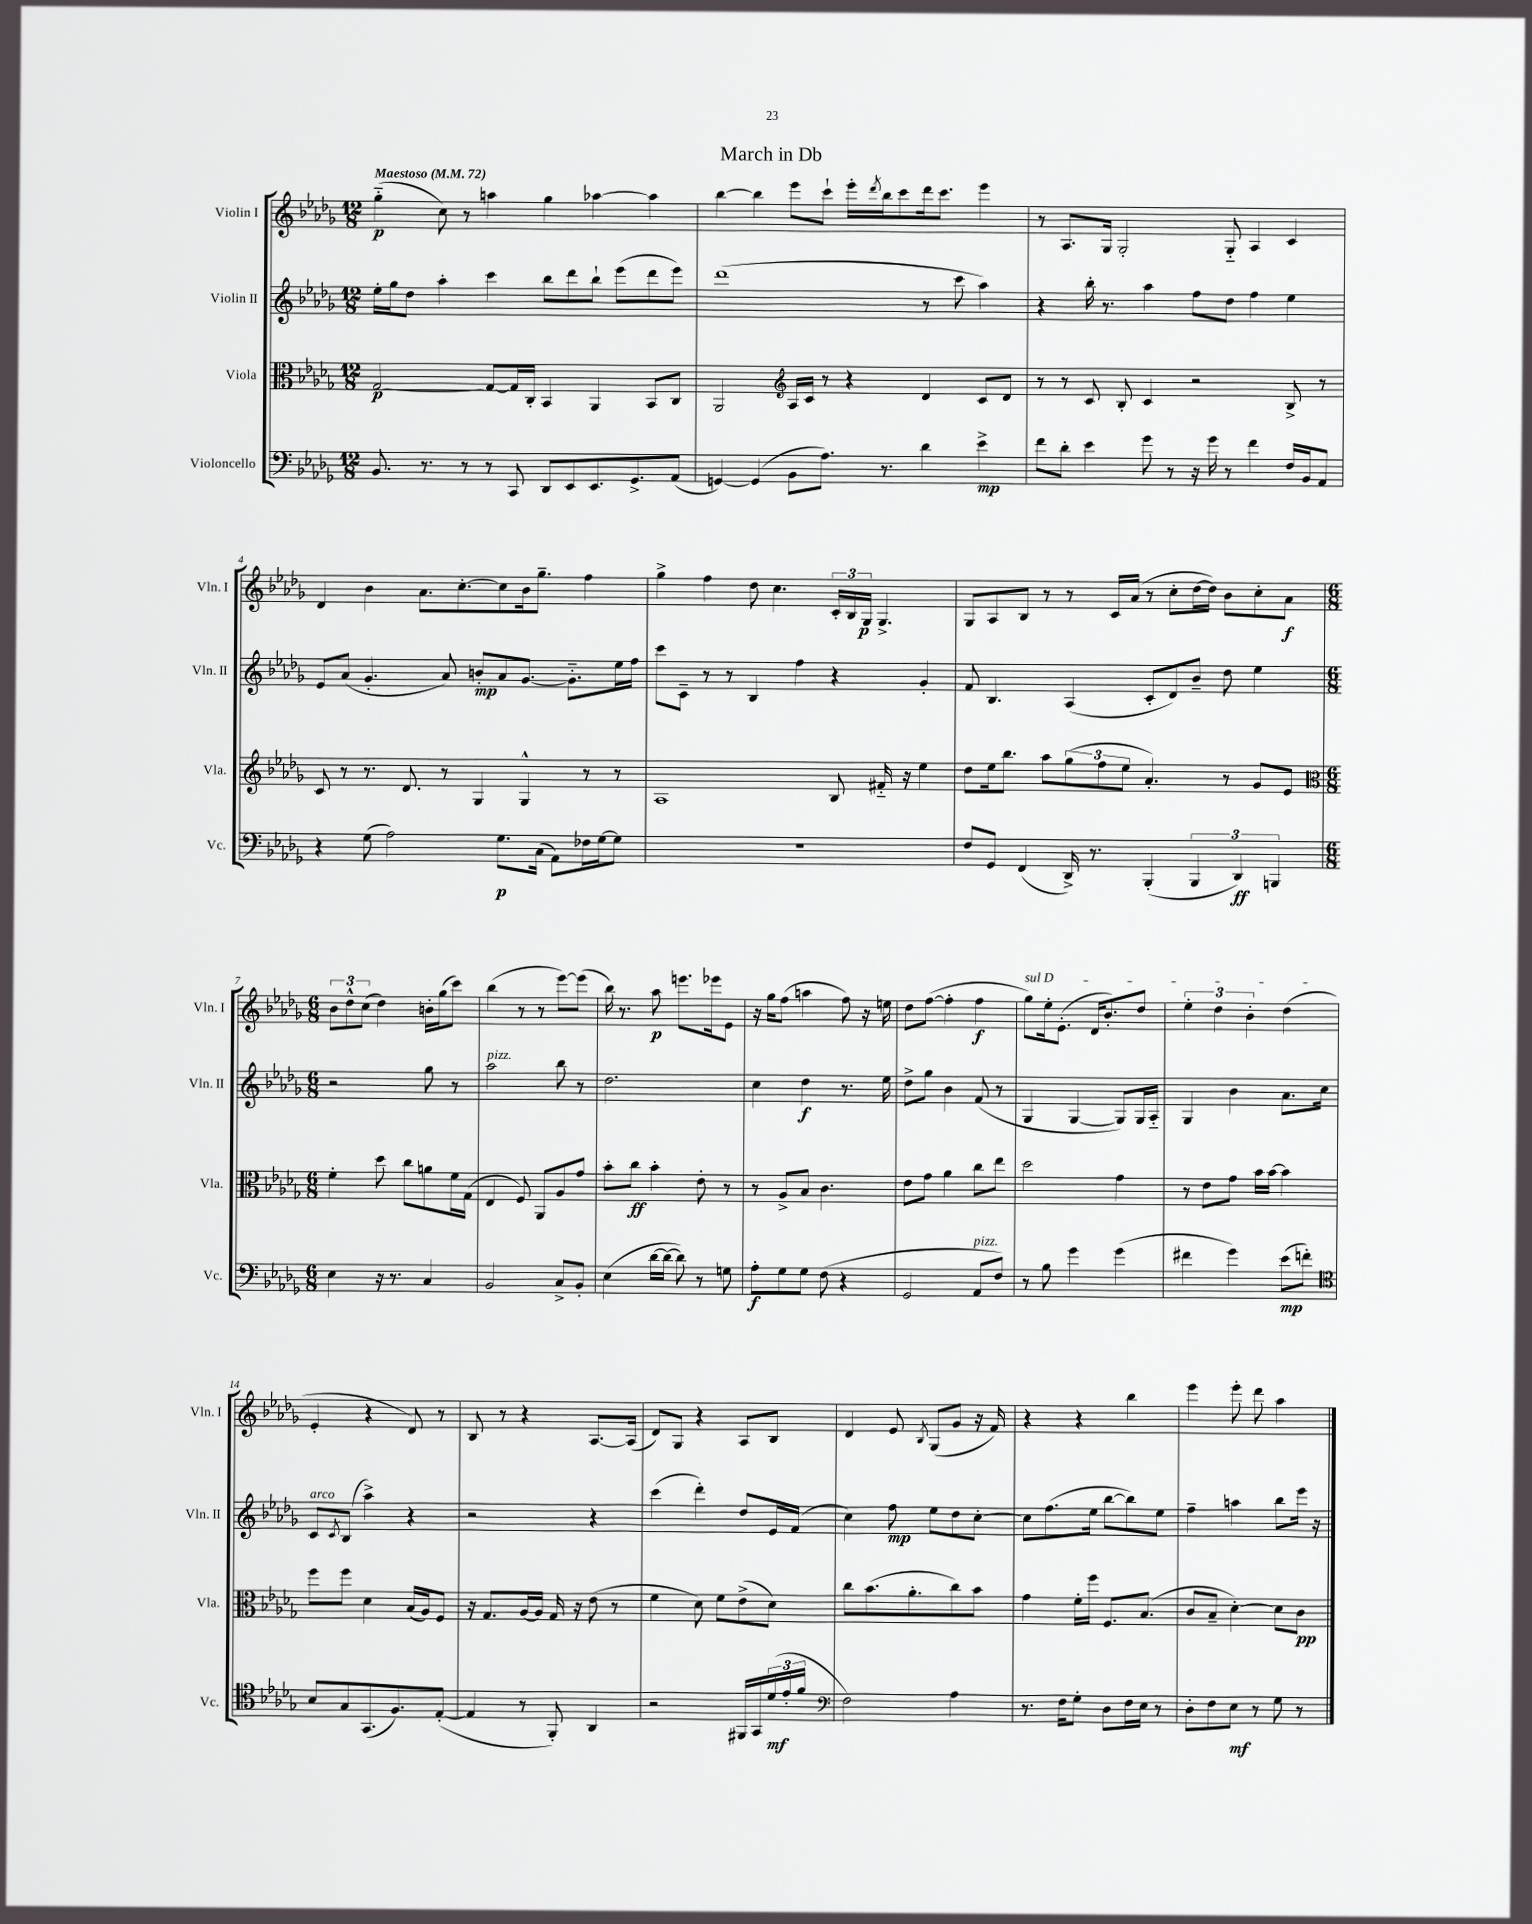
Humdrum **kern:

**kern	**dynam	**kern	**dynam	**kern	**dynam	**kern	**dynam
*part4	*part4	*part3	*part3	*part2	*part2	*part1	*part1
*staff4	*staff4	*staff3	*staff3	*staff2	*staff2	*staff1	*staff1
*I"Violoncello	*	*I"Viola	*	*I"Violin II	*	*I"Violin I	*
*I'Vc.	*	*I'Vla.	*	*I'Vln. II	*	*I'Vln. I	*
*clefF4	*	*clefC3	*	*clefG2	*	*clefG2	*
*k[b-e-a-d-g-]	*	*k[b-e-a-d-g-]	*	*k[b-e-a-d-g-]	*	*k[b-e-a-d-g-]	*
*M12/8	*	*M12/8	*	*M12/8	*	*M12/8	*
*MM72	*	*MM72	*	*MM72	*	*MM72	*
=1	=1	=1	=1	=1	=1	=1	=1
!	!	!	!	!	!	!LO:TX:a:B:t=Maestoso	!
8.BB-/	.	[2G-/	p	16ee-'\LL	.	(4gg-\	p
.	.	.	.	16gg-\J	.	.	.
.	.	.	.	8dd-\J	.	.	.
8.r	.	.	.	.	.	.	.
.	.	.	.	4aa-'\	.	8cc\)	.
8r	.	.	.	.	.	8r	.
8r	.	8G-/L_	.	4ccc\	.	4aan\	.
8CC/	.	16G-/L]	.	.	.	.	.
.	.	16C'/JJ	.	.	.	.	.
8DD-/L	.	4BB-/	.	8bb-\L	.	4gg-\	.
8EE-/	.	.	.	8ddd-\	.	.	.
8.EE-/	.	4AA-/	.	8bb-`\J	.	[4aa-X\	.
.	.	.	.	(8eee-\L	.	.	.
8.GG-^/	.	.	.	.	.	.	.
.	.	8BB-/L	.	8ddd-\	.	4aa-\]	.
(8AA-/J	.	8C/J	.	8eee-\J)	.	.	.
=2	=2	=2	=2	=2	=2	=2	=2
[4GGn/)	.	2AA-/	.	(1ddd-	.	[4bb-\	.
(4GG/]	.	.	.	.	.	4bb-\]	.
*	*	*clefG2	*	*	*	*	*
8BB-\L	.	16A-/LL	.	.	.	8eee-\L	.
.	.	16c/JJ	.	.	.	.	.
8.A-\J)	.	8r	.	.	.	8ccc`\J	.
.	.	4r	.	.	.	16eee-'\LL	.
.	.	.	.	.	.	8qddd-/	.
8.r	.	.	.	.	.	16bb-\J	.
.	.	.	.	.	.	8ccc\	.
4d-\	.	4d-/	.	8r	.	16ddd-\k	.
.	.	.	.	.	.	8.ccc\J	.
.	.	.	.	8ccc\	.	.	.
4e-^\	mp	8c/L	.	4aa-\)	.	4eee-\	.
.	.	8d-/J	.	.	.	.	.
=3	=3	=3	=3	=3	=3	=3	=3
8f\L	.	8r	.	4r	.	8r	.
8d-'\J	.	8r	.	.	.	8.A-/L	.
4e-\	.	8c/	.	16bb-'\	.	.	.
.	.	.	.	8.r	.	16G-/Jk	.
.	.	8B-'/	.	.	.	2G-'/	.
8g-\	.	4c/	.	4aa-\	.	.	.
8r	.	.	.	.	.	.	.
16r	.	2r	.	8ff\L	.	.	.
16g-\	.	.	.	.	.	.	.
8r	.	.	.	8dd-\J	.	8G-/	.
4f\	.	.	.	4ff\	.	4A-/	.
16F/LL	.	8B-^/	.	4ee-\	.	4c/	.
16BB-/J	.	.	.	.	.	.	.
8AA-/J	.	8r	.	.	.	.	.
!!LO:LB:g=z
=4	=4	=4	=4	=4	=4	=4	=4
4r	.	8c/	.	8e-/L	.	4d-/	.
.	.	8r	.	(8a-/J	.	.	.
(8G-\	.	8.r	.	4.g-'/	.	4b-\	.
2A-\)	.	.	.	.	.	.	.
.	.	8.d-/	.	.	.	.	.
.	.	.	.	.	.	8.a-\L	.
.	.	8r	.	8a-/)	.	.	.
.	.	.	.	.	.	[8.cc'\	.
.	.	4G-/	.	8bn'/L	mp	.	.
8.G-\L	p	.	.	8a-/	.	8cc\]	.
.	.	4G-^^/	.	[8.g-/J	.	16b-\k	.
(16C\Jk	.	.	.	.	.	8.gg-~\J	.
8AA-\L)	.	.	.	.	.	.	.
.	.	.	.	8.g-\L]	.	.	.
16F-X\L	.	8r	.	.	.	4ff\	.
[16G-\J	.	.	.	.	.	.	.
8G-\J]	.	8r	.	16ee-\L	.	.	.
.	.	.	.	16ff\JJ	.	.	.
=5	=5	=5	=5	=5	=5	=5	=5
1.r	.	1A-	.	8ccc\L	.	4gg-^\	.
.	.	.	.	8c~\J	.	.	.
.	.	.	.	8r	.	4ff\	.
.	.	.	.	8r	.	.	.
.	.	.	.	4B-/	.	8dd-\	.
.	.	.	.	.	.	4.cc\	.
.	.	.	.	4ff\	.	.	.
.	.	8B-/	.	4r	.	24c'/LL	.
.	.	.	.	.	.	24B-/	.
.	.	.	.	.	.	24G-/JJ	p
.	.	16f#X/	.	.	.	4.G-^/	.
.	.	16r	.	.	.	.	.
.	.	4ee-\	.	4g-'/	.	.	.
=6	=6	=6	=6	=6	=6	=6	=6
8F/L	.	8dd-\L	.	8f/	.	8G-/L	.
8GG-/J	.	16ee-\k	.	4.B-/	.	8A-/	.
.	.	8.bb-\J	.	.	.	.	.
(4FF/	.	.	.	.	.	8B-/J	.
.	.	8aa-\L	.	.	.	8r	.
16DD-^/)	.	(12gg-\	.	(4A-/	.	8r	.
8.r	.	.	.	.	.	.	.
.	.	12ff\	.	.	.	.	.
.	.	.	.	.	.	16c/LL	.
.	.	12ee-\J	.	.	.	.	.
.	.	.	.	.	.	(16a-/JJ	.
(4BBB-'/	.	4.a-'/)	.	8c'/L	.	8r	.
.	.	.	.	8d-/)	.	8cc'\L	.
6BBB-/	.	.	.	8b-~/J	.	[16dd-\L	.
.	.	.	.	.	.	16dd-\JJ])	.
.	.	8r	.	8dd-\	.	8b-\L	.
6DD-/)	ff	.	.	.	.	.	.
.	.	8g-/L	.	4ee-\	.	8cc'\	.
6BBBn/	.	.	.	.	.	.	.
.	.	8e-/J	.	.	.	8a-\J	f
!!LO:LB:g=z
=7	=7	=7	=7	=7	=7	=7	=7
*	*	*clefC3	*	*	*	*	*
*M6/8	*	*M6/8	*	*M6/8	*	*M6/8	*
4E-\	.	4f'\	.	2r	.	12b-\L	.
.	.	.	.	.	.	12dd-^^\	.
.	.	.	.	.	.	(12cc\J	.
16r	.	8dd-\	.	.	.	4dd-\)	.
8.r	.	.	.	.	.	.	.
.	.	8cc\L	.	.	.	.	.
4C/	.	8an\	.	8gg-\	.	16bn'\LL	.
.	.	.	.	.	.	(16gg-\J	.
.	.	16f\L	.	8r	.	8ccc\J)	.
.	.	(16G-\JJ	.	.	.	.	.
=8	=8	=8	=8	=8	=8	=8	=8
!	!	!	!	!LO:TX:a:i:t=pizz.	!	!	!
2BB-/	.	4E-/	.	2aa-\	.	(4bb-\	.
.	.	8F/)	.	.	.	8r	.
.	.	8AA-/L	.	.	.	8r	.
8C^/L	.	8A-/	.	8bb-\	.	[8eee-\L)	.
8BB-'/J	.	8g-/J	.	8r	.	(8eee-\J]	.
=9	=9	=9	=9	=9	=9	=9	=9
(4E-\	.	8b-'\L	.	2.dd-\	.	16bb-\)	.
.	.	.	.	.	.	8.r	.
.	.	8cc\J	ff	.	.	.	.
[16d-\LL	.	4b-'\	.	.	.	8aa-\	p
16d-\JJ_	.	.	.	.	.	.	.
8d-\])	.	.	.	.	.	8.eeen\L	.
8r	.	8e-'\	.	.	.	.	.
.	.	.	.	.	.	16eee-X\k	.
8Gn\	.	8r	.	.	.	8e-\J	.
=10	=10	=10	=10	=10	=10	=10	=10
8A-'\L	f	8r	.	4cc\	.	16r	.
.	.	.	.	.	.	16gg-\KL	.
8G-\	.	8A-^/L	.	.	.	(8ff\J	.
8G-\J	.	8B-/J	.	4dd-\	f	4aan\	.
(8F\	.	4.c\	.	.	.	.	.
4r	.	.	.	8.r	.	8ff\)	.
.	.	.	.	.	.	16r	.
.	.	.	.	16ee-\	.	16een\	.
=11	=11	=11	=11	=11	=11	=11	=11
2GG-/	.	8e-\L	.	8dd-^\L	.	8dd-\L	.
.	.	8g-\J	.	8gg-\J	.	([8ff\J	.
.	.	4a-\	.	4b-\	.	4ff'\]	.
!LO:TX:a:i:t=pizz.	!	!	!	!	!	!	!
8AA-/L	.	8cc\L	.	(8f/	.	4ff\	f
8F/J)	.	8ee-\J	.	8r	.	.	.
=12	=12	=12	=12	=12	=12	=12	=12
!	!	!	!	!	!	!LO:TX:a:i:t=sul D	!
8r	.	2dd-\	.	4G-/	.	8gg-\L)	.
8B-\	.	.	.	.	.	16ee-'\k	.
.	.	.	.	.	.	(8.e-'\J	.
4g-\	.	.	.	[4G-/	.	.	.
.	.	.	.	.	.	16d-/KL	.
.	.	.	.	.	.	8.b-'/)	.
(4g-\	.	4g-\	.	8G-/L])	.	.	.
.	.	.	.	16G-/L	.	8dd-/J	.
.	.	.	.	16A-/JJ	.	.	.
=13	=13	=13	=13	=13	=13	=13	=13
4f#X\	.	8r	.	4G-/	.	6ee-'\	.
.	.	8e-\L	.	.	.	.	.
.	.	.	.	.	.	6dd-\	.
4g-\)	.	8g-\J	.	4b-\	.	.	.
.	.	.	.	.	.	6b-'\	.
.	.	16b-\LL	.	.	.	.	.
.	.	[16b-\JJ	.	.	.	.	.
(8e-\L	mp	4b-\]	.	8.a-\L	.	(4dd-\	.
8fn'\J)	.	.	.	.	.	.	.
.	.	.	.	16cc\Jk	.	.	.
!!LO:LB:g=z
=14	=14	=14	=14	=14	=14	=14	=14
*clefC4	*	*	*	*	*	*	*
!	!	!	!	!LO:TX:a:i:t=arco	!	!	!
8B-/L	.	8ff\L	.	8c/L	.	4e-'/	.
.	.	.	.	8qc/	.	.	.
8G-/	.	8ff\J	.	(8B-/J	.	.	.
(8.GG-/	.	4d-\	.	4aa-^\)	.	4r	.
8.F/)	.	.	.	.	.	.	.
.	.	(16B-/LL	.	4r	.	8d-/)	.
.	.	16A-/J)	.	.	.	.	.
([8E-'/J	.	8F/J	.	.	.	8r	.
=15	=15	=15	=15	=15	=15	=15	=15
4E-/]	.	16r	.	2r	.	8B-/	.
.	.	8.G-/L	.	.	.	.	.
.	.	.	.	.	.	8r	.
8r	.	[16A-/L	.	.	.	4r	.
.	.	16A-/JJ]	.	.	.	.	.
8FF'/)	.	16G-/	.	.	.	.	.
.	.	16r	.	.	.	.	.
4AA-/	.	(8e-\	.	4r	.	[8.A-/L	.
.	.	8r	.	.	.	.	.
.	.	.	.	.	.	(16A-/Jk]	.
=16	=16	=16	=16	=16	=16	=16	=16
2r	.	4f\	.	(4ccc\	.	8d-/L)	.
.	.	.	.	.	.	8G-/J	.
.	.	8d-\)	.	4ddd-'\)	.	4r	.
.	.	8f\L	.	.	.	.	.
16FF#X/LL	.	(8e-^\	.	8dd-/L	.	8A-/L	.
16GG-/	.	.	.	.	.	.	.
(24d-/	mf	8d-\J)	.	16e-/L	.	8B-/J	.
24e-'/	.	.	.	.	.	.	.
.	.	.	.	(16f/JJ	.	.	.
24f/JJ	.	.	.	.	.	.	.
=17	=17	=17	=17	=17	=17	=17	=17
*clefF4	*	*	*	*	*	*	*
2F\)	.	8cc\L	.	4cc\)	.	4d-/	.
.	.	(8.b-\	.	.	.	.	.
.	.	.	.	8ff\	mp	8e-/	.
.	.	8.a-'\	.	.	.	.	.
.	.	.	.	.	.	8qB-/	.
.	.	.	.	8ee-\L	.	(8G-/L	.
4A-\	.	8cc\)	.	8dd-\	.	8g-/J	.
.	.	8b-\J	.	[8cc'\J	.	16r	.
.	.	.	.	.	.	16f/)	.
=18	=18	=18	=18	=18	=18	=18	=18
8.r	.	4g-\	.	8cc\L]	.	4r	.
.	.	.	.	(8.ff\	.	.	.
16F\KL	.	.	.	.	.	.	.
8G-'\J	.	16f'\LL	.	.	.	4r	.
.	.	16ff\JJ	.	16ee-\Jk	.	.	.
8D-\L	.	8.F/L	.	[8bb-\L	.	.	.
16F\L	.	.	.	8bb-\])	.	4bb-\	.
16E-\JJ	.	(8.B-/J	.	.	.	.	.
8r	.	.	.	8ee-\J	.	.	.
=19	=19	=19	=19	=19	=19	=19	=19
8D-'\L	.	8c/L	.	4ff~\	.	4eee-\	.
8F\	.	8B-~/J	.	.	.	.	.
8E-\J	mf	[4d-'\)	.	4aan\	.	8eee-'\	.
8r	.	.	.	.	.	8ddd-\	.
8G-\	.	8d-\L]	.	8bb-\L	.	4aa-\	.
8r	.	8c\J	pp	16eee-\Jk	.	.	.
.	.	.	.	16r	.	.	.
==	==	==	==	==	==	==	==
*-	*-	*-	*-	*-	*-	*-	*-
